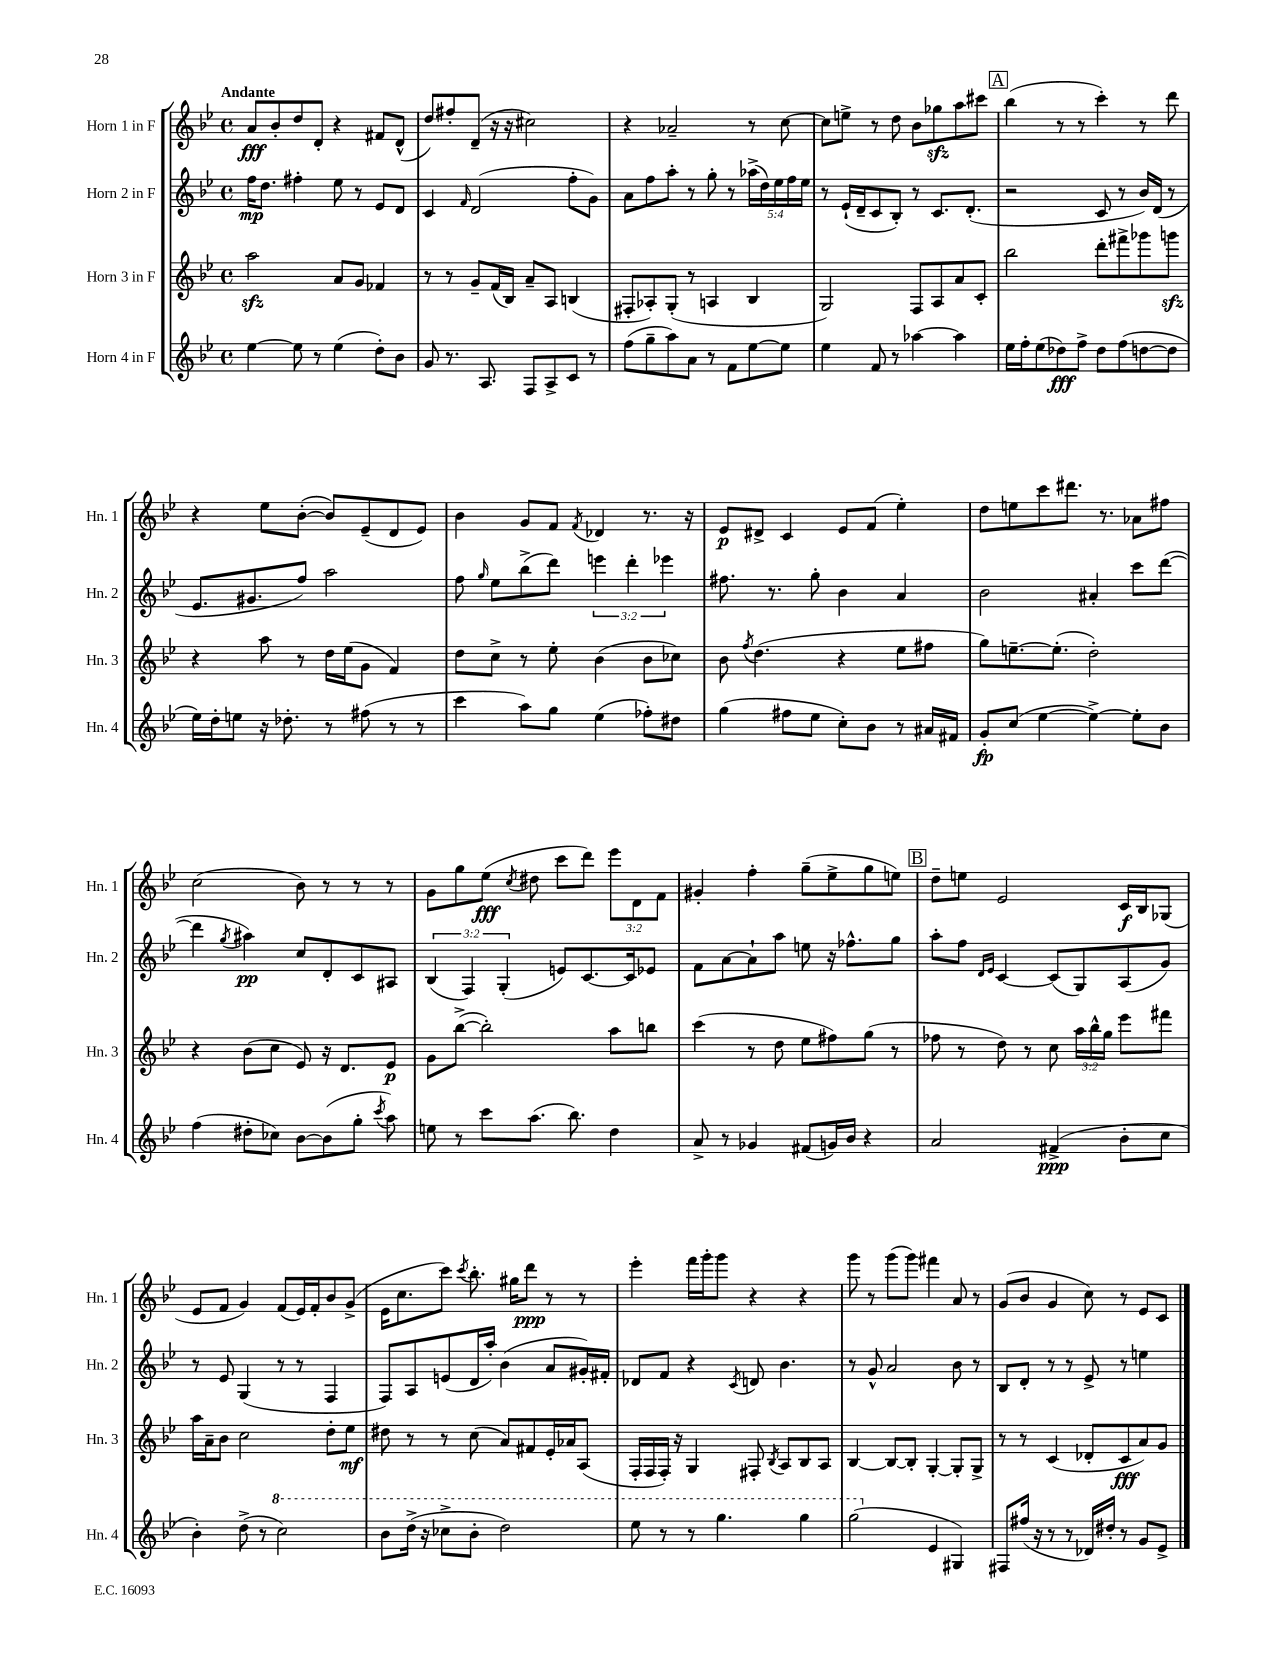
<<
\new StaffGroup <<
\new Staff = "s0" \with { instrumentName = "Horn 1 in F" shortInstrumentName = "Hn. 1" } {
    \clef treble \key bes \major \defaultTimeSignature \time 4/4 \override Staff.TupletNumber.text = #tuplet-number::calc-fraction-text \tempo "Andante"
    \autoBeamOff a'8[\fff bes'8-. d''8 d'8]-. r4 fis'8[ d'8]-^( |
    d''8[) fis''8-. d'8]--( r16 r16 cis''2) |
    r4 aes'2-- r8 c''8~ |
    c''8[ e''8]-> r8 d''8 bes'8[ ges''8\sfz a''8 cis'''8] |
    \mark \markup { \box "A" } bes''4( r8 r8 c'''4-.) r8 d'''8 |
    r4 ees''8[ bes'8]~-.( bes'8[) ees'8--( d'8 ees'8]) |
    bes'4 g'8[ f'8] \acciaccatura { f'8 } des'4 r8. r16 |
    ees'8[\p dis'8]-> c'4 ees'8[ f'8]( ees''4-.) |
    d''8[ e''8 c'''8 dis'''8.] r8. aes'8[ fis''8] |
    c''2( bes'8) r8 r8 r8 |
    g'8[ g''8 ees''8]\fff( \acciaccatura { c''8 } dis''8 c'''8[ d'''8]) \tuplet 3/2 { ees'''8[ d'8 f'8] } |
    gis'4-. f''4-. g''8[--( ees''8-> g''8 e''8]) |
    \mark \markup { \box "B" } d''8[-- e''8] ees'2 c'16[\f bes16 ges8]( |
    ees'8[ f'8] g'4) f'8[( ees'16) f'16-. bes'8 g'8]->( |
    ees'16[ c''8. c'''8]) \acciaccatura { c'''8 } bes''8.-. gis''16[ d'''8]\ppp r8 r8 |
    ees'''4-. f'''16[ g'''16-. g'''8] r4 r4 |
    g'''8 r8 g'''8[( g'''8]) fis'''4 a'8 r8 |
    g'8[( bes'8] g'4 c''8) r8 ees'8[ c'8] \bar "|." |
}
\new Staff = "s1" \with { instrumentName = "Horn 2 in F" shortInstrumentName = "Hn. 2" } {
    \clef treble \key bes \major \defaultTimeSignature \time 4/4 \override Staff.TupletNumber.text = #tuplet-number::calc-fraction-text
    \autoBeamOff f''16[\mp d''8.] fis''4-. ees''8 r8 ees'8[ d'8] |
    c'4 \grace { f'16 } d'2( f''8[-. g'8]) |
    a'8[ f''8 a''8]-. r8 g''8-. r8 \tuplet 5/4 { aes''16[->( d''16) ees''16 f''16 ees''16] } |
    r8 ees'16[-!( d'16-- c'8 bes8]-.) r8 c'8.[ d'8.]-.( |
    \mark \markup { \box "A" } r2 c'8 r8 bes'16[) d'16]( r8 |
    ees'8.[ gis'8. f''8]) a''2 |
    f''8 \grace { g''16 } ees''8[ bes''8->( d'''8]) \tuplet 3/2 { e'''4 d'''4-. ees'''4 } |
    fis''8. r8. g''8-. bes'4 a'4 |
    bes'2 ais'4-. c'''8[ d'''8]~( |
    d'''4 \acciaccatura { g''8 } ais''4\pp) c''8[ d'8-. c'8 ais8] |
    \tuplet 3/2 { bes4( f4) g4-.( } e'8[) c'8.~ c'16 ees'8] |
    f'8[ a'8~ a'8-! a''8] e''8 r16 fes''8.[-^ g''8] |
    \mark \markup { \box "B" } a''8[-. f''8] \grace { d'16[ ees'16] } c'4~ c'8[( g8) a8( g'8]) |
    r8 ees'8 g4( r8 r8 f4 |
    f8[) a8 e'8( d'16 a''16]-.) bes'4( a'8[ gis'16-.) fis'16]-. |
    des'8[ f'8] r4 \acciaccatura { c'8 } d'8 bes'4. |
    r8 g'8-^ a'2 bes'8 r8 |
    bes8[ d'8]-. r8 r8 ees'8-> r8 e''4 \bar "|." |
}
\new Staff = "s2" \with { instrumentName = "Horn 3 in F" shortInstrumentName = "Hn. 3" } {
    \clef treble \key bes \major \defaultTimeSignature \time 4/4 \override Staff.TupletNumber.text = #tuplet-number::calc-fraction-text
    \autoBeamOff a''2\sfz a'8[ g'8] fes'4 |
    r8 r8 g'8[-- f'16( bes16]) a'8[-- a8] b4( |
    fis8[-. aes8-.) g8]-.( r8 a4 bes4 |
    g2) f8[ a8 a'8 c'8]-. |
    \mark \markup { \box "A" } bes''2 d'''8[-. fis'''8-> ges'''8 g'''8]\sfz |
    r4 a''8 r8 d''16[ ees''16( g'8] f'4) |
    d''8[ c''8]-> r8 ees''8-. bes'4( bes'8[ ces''8]) |
    bes'8 \acciaccatura { f''8 } d''4.( r4 ees''8[ fis''8] |
    g''8[) e''8.~-- e''8.]-.( d''2-.) |
    r4 bes'8[( c''8] ees'8) r16 d'8.[ ees'8]\p |
    g'8[ bes''8]~->( bes''2-.) a''8[ b''8] |
    c'''4( r8 d''8 ees''8[ fis''8) g''8]( r8 |
    \mark \markup { \box "B" } fes''8 r8 d''8) r8 c''8 \tuplet 3/2 { a''16[ bes''16-^ g''16] } ees'''8[ fis'''8] |
    a''16[ a'16-- bes'8] c''2 d''8[-. ees''8]\mf |
    dis''8 r8 r8 c''8( a'8[) fis'8 ees'16-. aes'16 a8]( |
    f16[-. f16 f16]-.) r16 g4 fis8-. \acciaccatura { bes8 } a8[ bes8 a8] |
    bes4~ bes8[~ bes8]-. g4~-. g8[-. g8]-> |
    r8 r8 c'4( des'8[-. c'8\fff a'8) g'8] \bar "|." |
}
\new Staff = "s3" \with { instrumentName = "Horn 4 in F" shortInstrumentName = "Hn. 4" } {
    \clef treble \key bes \major \defaultTimeSignature \time 4/4
    \autoBeamOff ees''4~ ees''8 r8 ees''4( d''8[-.) bes'8] |
    g'8 r8. a8. f8[ a8-> c'8] r8 |
    f''8[( g''8-- a''8) a'8] r8 f'8[ ees''8~ ees''8] |
    ees''4 f'8 r8 aes''4~ aes''4 |
    \mark \markup { \box "A" } ees''16[ f''16-. ees''8( des''8\fff) f''8]-> des''8[ f''8( d''8~ d''8] |
    ees''16[) d''16-. e''8] r16 des''8.-. r8 fis''8( r8 r8 |
    c'''4 a''8[) g''8] ees''4( fes''8[-.) dis''8] |
    g''4( fis''8[ ees''8] c''8[-.) bes'8] r8 ais'16[ fis'16] |
    g'8[-.\fp c''8]( ees''4~ ees''4~->) ees''8[-. bes'8] |
    f''4( dis''8[-. ces''8]) bes'8[~ bes'8( g''8]-. \acciaccatura { c'''8 } a''8) |
    e''8 r8 c'''8[ a''8.]( bes''8.) d''4 |
    a'8-> r8 ges'4 fis'8[( g'16) bes'16] r4 |
    \mark \markup { \box "B" } a'2 fis'4->\ppp( bes'8[-. c''8] |
    bes'4-.) d''8->( r8 \ottava #1 c'''2) |
    bes''8[ d'''16]->( r16 ces'''8[-> bes''8]-. d'''2) |
    ees'''8 r8 r8 g'''4. g'''4 |
    g'''2( \ottava #0 ees'4 gis4) |
    fis8[ fis''16]( r16 r8 r8 des'16[) dis''16]-. r8 g'8[ ees'8]-> \bar "|." |
}
>>
>>
\layout { \context { \Score \remove "Bar_number_engraver" } }
